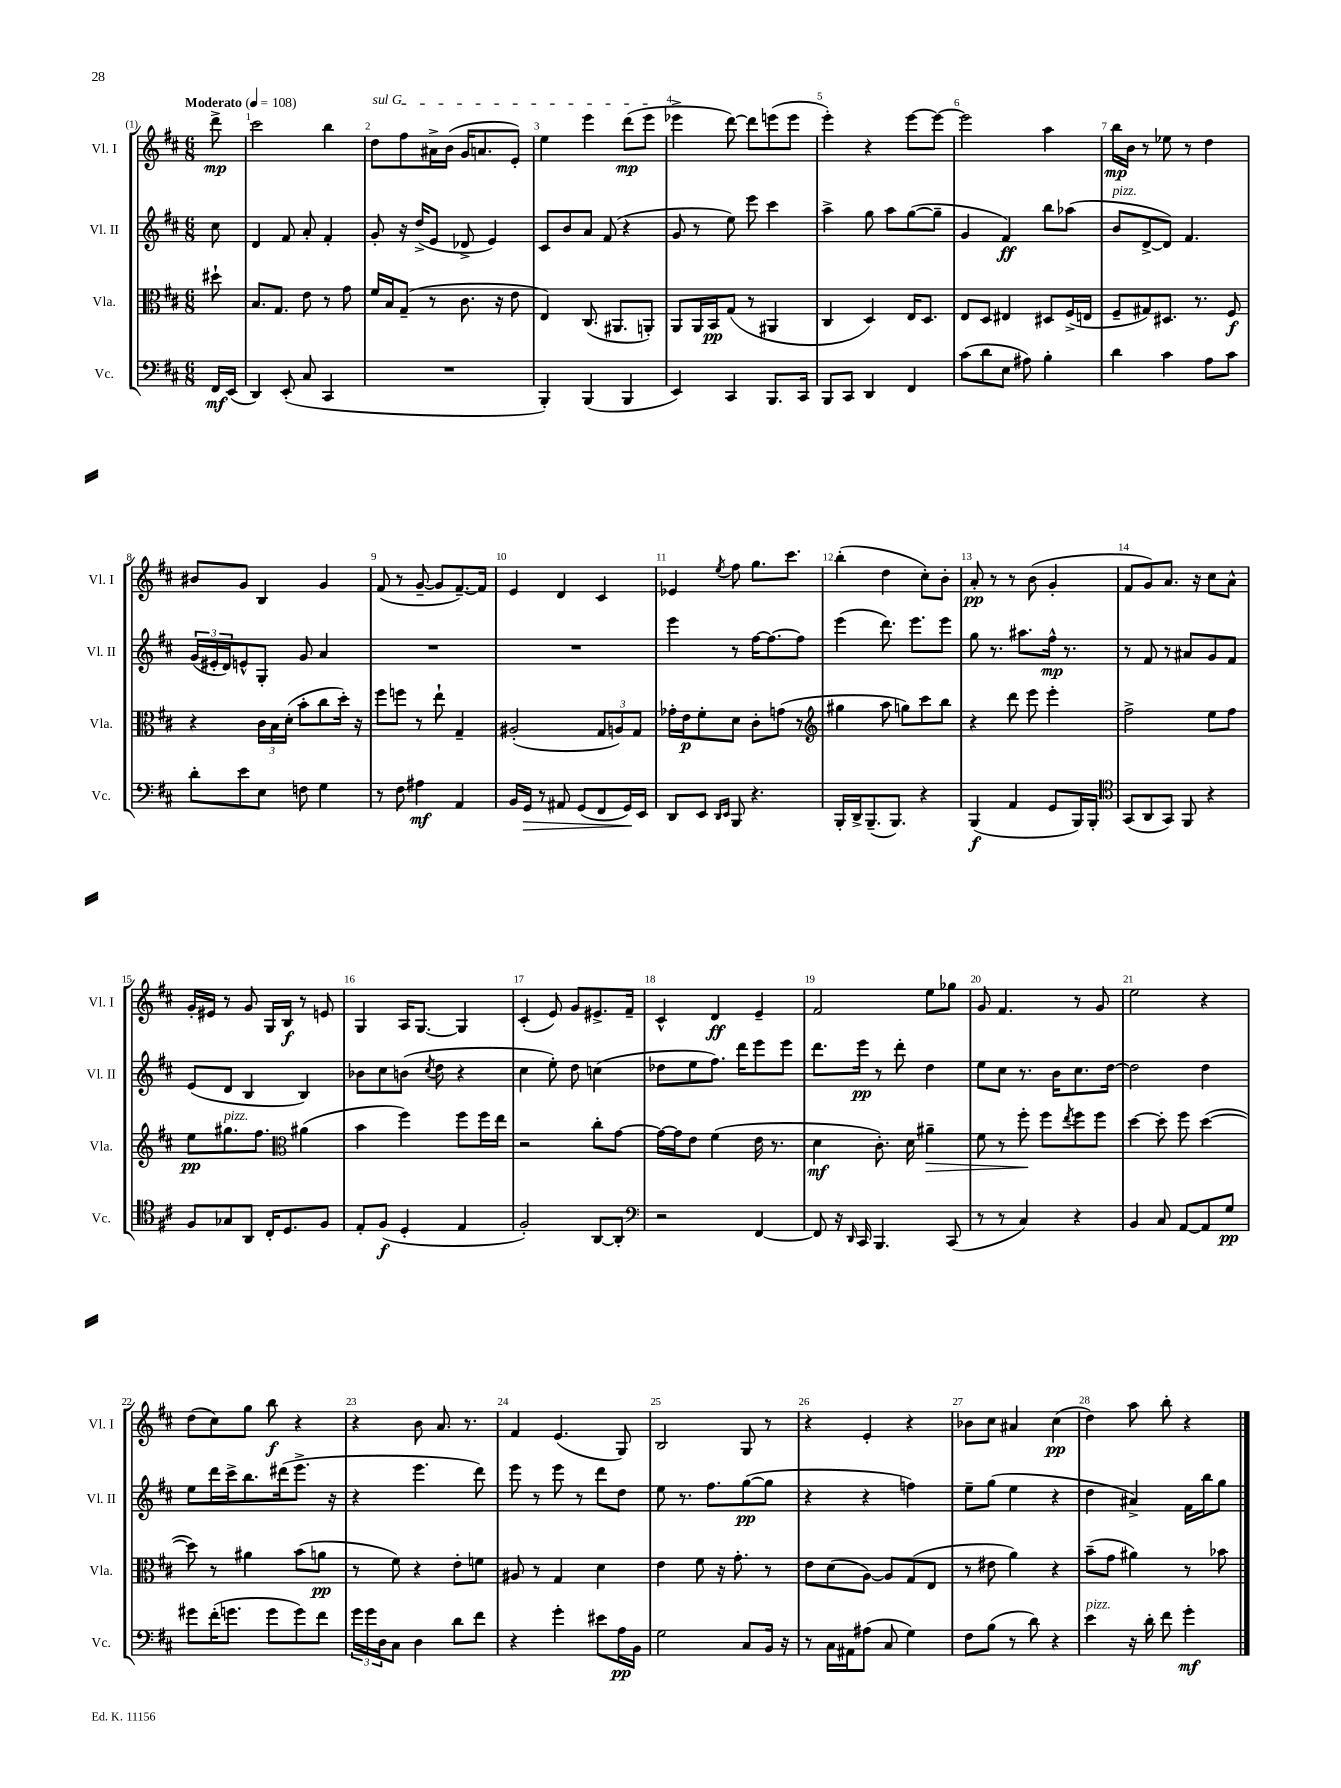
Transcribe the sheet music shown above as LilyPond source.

<<
\new StaffGroup <<
\new Staff = "s0" \with { instrumentName = "Vl. I" shortInstrumentName = "Vl. I" } {
    \clef treble \key d \major \numericTimeSignature \time 6/8 \partial 8 \tempo "Moderato" 4 = 108
    d'''8->\mp |
    cis'''2 b''4 |
    \once \override TextSpanner.bound-details.left.text = \markup { \italic "sul G" } d''8\startTextSpan fis''8 ais'16-> b'16( g'16 a'8. e'8-.) |
    e''4 e'''4 d'''8\mp( e'''8\stopTextSpan |
    ees'''4-> d'''8~) d'''8 e'''8( e'''8 |
    e'''4-.) r4 e'''8~ e'''8~ |
    e'''2 a''4 |
    b''16\mp b'16 r8 ees''8 r8 d''4 |
    bis'8 g'8 b4 g'4 |
    fis'8( r8 g'8~-- g'8 fis'8.~--) fis'16 |
    e'4 d'4 cis'4 |
    ees'4 \acciaccatura { e''8 } fis''8 g''8. cis'''8. |
    b''4-.( d''4 cis''8-.) b'8-. |
    a'8-.\pp r8 r8 b'8( g'4-. |
    fis'8 g'8) a'8. r16 cis''8 a'8-^ |
    g'16-. eis'16 r8 g'8 g16 b16\f r8 e'8 |
    g4 a16 g8.~ g4 |
    cis'4-.( e'8) g'8 eis'8.-> fis'16-- |
    cis'4-^ d'4\ff e'4-- |
    fis'2 e''8 ges''8 |
    g'8 fis'4. r8 g'8 |
    e''2 r4 |
    d''8( cis''8) g''8 b''8\f r4 |
    r4 b'8 a'8. r8. |
    fis'4 e'4.( g8) |
    b2 g8 r8 |
    r4 e'4-. r4 |
    bes'8 cis''8 ais'4 cis''4\pp( |
    d''4) a''8 b''8-. r4 \bar "|." |
}
\new Staff = "s1" \with { instrumentName = "Vl. II" shortInstrumentName = "Vl. II" } {
    \clef treble \key d \major \numericTimeSignature \time 6/8 \partial 8
    cis''8 |
    d'4 fis'8 a'8-. fis'4-. |
    g'8-. r16 d''16->( e'8 des'8-> e'4) |
    cis'8 b'8 a'8 fis'8( r4 |
    g'8 r8 e''8) e'''8 cis'''4 |
    a''4-> g''8 a''8 g''8~( g''8-- |
    g'4 fis'4\ff) b''8 aes''8( |
    b'8^\markup { \italic "pizz." } d'8~-> d'8) fis'4. |
    \tuplet 3/2 { g'16( eis'16-. d'16) } e'8-^ g8-. g'8 a'4 |
    R2. |
    R2. |
    e'''4 r8 fis''16~ fis''8.~ fis''8 |
    e'''4( d'''8.) e'''8. e'''8 |
    g''8 r8. ais''8. fis''16-^\mp r8. |
    r8 fis'8 r8 ais'8 g'8 fis'8 |
    e'8( d'8 b4 b4) |
    bes'8 cis''8 b'8( \acciaccatura { cis''8 } d''8 r4 |
    cis''4 e''8-.) d''8 c''4( |
    des''8 e''8 fis''8.) d'''16 e'''8 e'''8 |
    d'''8. e'''16\pp r8 d'''8-. d''4 |
    e''8 cis''8 r8. b'16 cis''8. d''16~ |
    d''2 d''4 |
    e''8 d'''16 cis'''16-> b''8. dis'''16( e'''8.-> r16 |
    r4 e'''4. d'''8) |
    e'''8 r8 e'''8 r8 d'''8 d''8 |
    e''8 r8. fis''8. g''8~\pp( g''8 |
    r4 r4 f''4) |
    e''8-- g''8( e''4 r4 |
    d''4 ais'4->) fis'16 b''16 g''8 \bar "|." |
}
\new Staff = "s2" \with { instrumentName = "Vla." shortInstrumentName = "Vla." } {
    \clef alto \key d \major \numericTimeSignature \time 6/8 \partial 8
    dis''8-! |
    b8. g8. e'8 r8 g'8 |
    fis'16 b16 g8--( r8 cis'8. r16 e'8 |
    e4) cis8.( ais,8. a,8-.) |
    a,8 a,16 b,16\pp g8( r8 ais,4 |
    cis4 d4) e16 d8. |
    e8 d8 eis4 dis8 fis16->( e16 |
    fis8-- gis8) dis8. r8. fis8\f |
    r4 \tuplet 3/2 { cis'16 b16 d'16-.( } b'8-. cis''8 d''16-.) r16 |
    fis''8 f''8 r8 e''8-! g4-- |
    ais2-.( \tuplet 3/2 { g8 a8) g8 } |
    ges'16-. e'16\p fis'8-. d'8 cis'8-. g'8( r8 |
    \clef treble gis''4 a''8 g''8) cis'''8 b''8 |
    r4 d'''8 e'''8 e'''4-. |
    fis''2-> e''8 fis''8 |
    e''8\pp gis''8.^\markup { \italic "pizz." } fis''8. \clef alto ais'4( |
    b'4 fis''4) fis''8 fis''16 e''16 |
    r2 cis''8-. g'8~ |
    g'16~ g'16 e'8 fis'4( e'16 r8. |
    d'4\mf cis'8.-.) d'16 ais'4--\> |
    fis'8 r8 fis''8-.\! fis''8 \acciaccatura { e''8 } fis''8 fis''8 |
    d''4~ d''8-. fis''8 d''4~( |
    d''8) r8 ais'4 b'8( a'8\pp |
    r8 fis'8) r4 e'8-. f'8 |
    ais8 r8 g4 d'4 |
    e'4 fis'8 r16 g'8.-. r8 |
    e'8 d'8( a8~) a8 g8( e8 |
    r8 eis'8 a'4) r4 |
    b'8--( g'8 ais'4) r8 bes'8 \bar "|." |
}
\new Staff = "s3" \with { instrumentName = "Vc." shortInstrumentName = "Vc." } {
    \clef bass \key d \major \numericTimeSignature \time 6/8 \partial 8
    fis,16\mf e,16( |
    d,4) e,8-.( cis8 cis,4 |
    R2. |
    b,,4-.) b,,4( b,,4 |
    e,4) cis,4 b,,8. cis,16 |
    b,,8 cis,8 d,4 fis,4 |
    cis'8( d'8 e8 ais8) b4-. |
    d'4 cis'4 a8 cis'8 |
    d'8-. e'8 e8 f8 g4 |
    r8 fis8 ais4\mf a,4 |
    b,16 g,16\> r8 ais,8 g,8( fis,8 g,16\!) e,16 |
    d,8 e,8 \grace { d,16 e,16 } b,,8 r4. |
    b,,16-. d,16-> b,,8.--( b,,8.) r4 |
    b,,4\f( a,4 g,8 b,,16) b,,16-. |
    \clef tenor g,8( a,8 g,8) fis,8 r4 |
    fis8 ges8 a,8 cis16-. d8. fis8 |
    e8-. fis8\f( d4-. e4 |
    fis2-.) a,8~ a,8-. |
    \clef bass r2 fis,4~ |
    fis,8 r16 \grace { d,16 } cis,16 b,,4. cis,8( |
    r8 r8 cis4) r4 |
    b,4 cis8 a,8~ a,8 g8\pp |
    gis'8 fis'16-.( g'8. g'8 g'8) fis'8 |
    \tuplet 3/2 { g'16 g'16 d16 } cis8 d4 d'8 fis'8 |
    r4 g'4-. eis'8 a16\pp b,16 |
    g2 cis8 b,16 r16 |
    r8 cis16 ais,16 ais8( cis8 g4) |
    fis8 b8( r8 d'8) r4 |
    e'4^\markup { \italic "pizz." } r16 d'16-. fis'8 g'4-.\mf \bar "|." |
}
>>
>>
\layout { \context { \Score \override BarNumber.break-visibility = ##(#f #t #t) barNumberVisibility = #all-bar-numbers-visible } }
